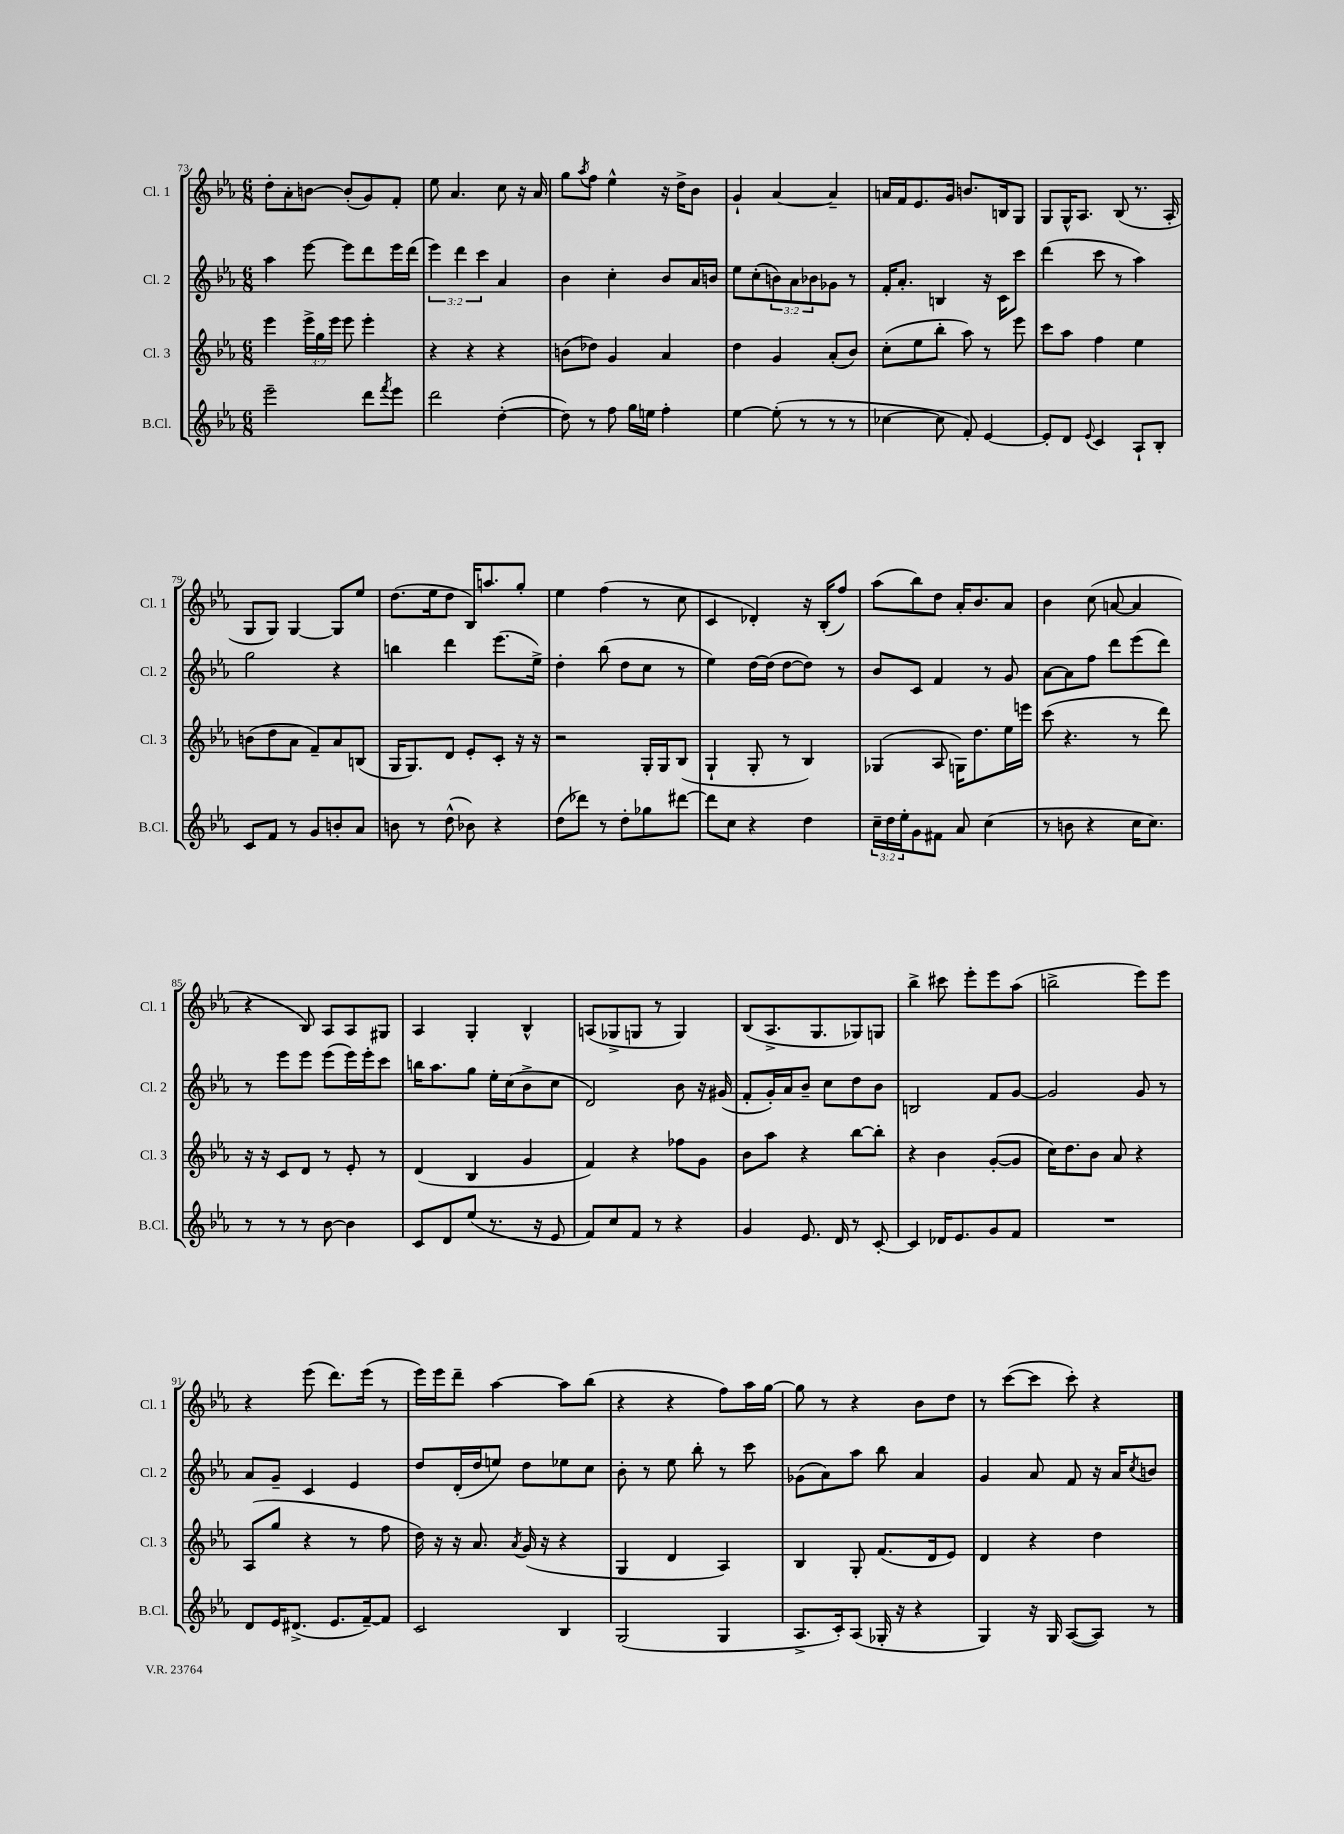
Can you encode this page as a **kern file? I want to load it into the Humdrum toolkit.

**kern	**kern	**kern	**kern
*staff4	*staff3	*staff2	*staff1
*clefG2	*clefG2	*clefG2	*clefG2
*k[b-e-a-]	*k[b-e-a-]	*k[b-e-a-]	*k[b-e-a-]
*M6/8	*M6/8	*M6/8	*M6/8
2eee-~\	4eee-\	4aa-\	8dd'\L
.	.	.	8a-'\
.	24eee-^\LL	[8eee-\	[8b\J
.	24gg\	.	.
.	24eee-\JJ	.	.
.	8eee-\	8eee-\]L	(8b'/]L
8ddd\L	4eee-'\	8ddd\	8g/)
8qfff/	.	.	.
8eee-\J	.	16eee-\L	8f'/J
.	.	(16ddd\JJ	.
=	=	=	=
2ddd\	4r	6eee-\)	8ee-\
.	.	.	4.a-/
.	.	6ddd\	.
.	4r	.	.
.	.	6ccc\	.
([4dd'\	4r	4a-/	8cc\
.	.	.	16r
.	.	.	16a-/
=	=	=	=
8dd\])	(8b\L	4b-\	8gg\L
.	.	.	8qaa-/
8r	8dd-\J)	.	8ff\J
8ff\	4g/	4cc'\	4ee-^^\
16gg\LL	.	.	.
16ee\JJ	.	.	.
4ff'\	4a-/	8b-/L	16r
.	.	.	16dd^\LK
.	.	16a-/L	8b-\J
.	.	16b/JJ	.
=	=	=	=
[4ee-\	4dd\	8ee-\L	4g`/
.	.	(8cc'\	.
(8ee-'\]	4g/	12b\)	[4a-/
.	.	12a-\	.
8r	.	.	.
.	.	12b-\	.
8r	(8a-'/L	8g-\J	4a-~/]
8r	8b-/J)	8r	.
=	=	=	=
[4cc-\	(8cc'\L	16f'/LK	16a/LL
.	.	8.a-'/J	16f/J
.	8ee-\	.	8.e-/
8cc-\]	8bb-'\J	4B/	.
.	.	.	16g/Jk
8f'/)	8aa-\)	.	8.b/L
[4e-/	8r	16r	.
.	.	16c\LK	16B/k
.	8eee-\	8ccc\J	8G/J
=	=	=	=
8e-'/]L	8ccc\L	(4ddd\	8G/L
8d/J	8aa-\J	.	16G^^/K
.	.	.	8.A-/J
8qqe-/	.	.	.
4c/	4ff\	8ccc\	.
.	.	8r	(8B-/
8A-`/L	4ee-\	4aa-\)	8.r
8B-'/J	.	.	.
.	.	.	16A-'/
=	=	=	=
8c/L	(8b\L	2gg\	8G/L
8f/J	8dd\	.	8G/J)
8r	8a-\J	.	[4G/
8g/L	8f~/L)	.	.
8b'/	8a-/	4r	8G/]L
8a-/J	(8B/J	.	8ee-/J
=	=	=	=
8b\	16G/LK	4bb\	(8.dd\L
.	8.G/)	.	.
8r	.	.	.
.	.	.	16ee-\k
(8dd^^\	8d/J	4ddd\	8dd\J
8b-\)	8e-'/L	.	16B-/LK)
.	.	.	8.aa/
4r	8c'/J	(8.eee-\L	.
.	16r	.	8gg'/J
.	16r	16ee-^\Jk)	.
=	=	=	=
(8dd\L	2r	4dd'\	4ee-\
8ddd-\J)	.	.	.
8r	.	(8bb-\	(4ff\
8dd'\L	.	8dd\L	.
8gg-\	16G'/LL	8cc\J	8r
.	16G/J	.	.
[8ddd#\J	(8B-/J	8r	8cc\
=	=	=	=
8ddd#\]L	4G`/	4ee-\)	4c/
8cc\J	.	.	.
4r	8G'/	[16dd\LL	4d-'/)
.	.	(16dd\]JJ	.
.	8r	[8dd\L	.
4dd\	4B-/)	8dd\]J)	16r
.	.	.	(16B-'/LK
.	.	8r	8ff/J)
=	=	=	=
24cc~\LL	(4G-/	8b-/L	(8aa-\L
24dd\	.	.	.
24ee-'\J	.	.	.
8g\	.	8c/J	8bb-\)
8f#\J	8A-/	4f/	8dd\J
8a-/	16G\LK)	.	16a-'/LK
.	8.dd\	.	8.b-/
(4cc\	.	8r	.
.	16ee-\L	8g/	8a-/J
.	16eee\JJ	.	.
=	=	=	=
8r	(8ccc\	[8a-\L	4b-\
8b\	4.r	8a-\]	.
4r	.	8ff\J	(8cc\
.	.	8ddd\L	[8a/
16cc\LK	8r	(8eee-\	4a/]
8.cc\J)	.	.	.
.	8ddd\)	8ddd\J)	.
=	=	=	=
8r	16r	8r	4r
.	16r	.	.
8r	8c/L	8eee-\L	.
8r	8d/J	8eee-\J	8B-/)
[8b-\	8r	(8eee-\L	8A-/L
4b-\]	8e-'/	16eee-\L)	8A-/
.	.	16eee-'\J	.
.	8r	8ccc\J	8G#/J
=	=	=	=
8c/L	(4d/	16bb\LK	4A-/
.	.	8.aa-\	.
8d/	.	.	.
(8ee-/J	4B-/	8gg\J	4G'/
8.r	.	16ee-'\LL	.
.	.	(16cc\J	.
.	4g/	8b-^\	4B-^^/
16r	.	.	.
8e-/	.	8cc\J	.
=	=	=	=
8f/L)	4f/)	2d/)	(8A/L
8cc/	.	.	8G-^/
8f/J	4r	.	8G/J
8r	.	.	8r
4r	8ff-\L	8b-\	4G/)
.	8g\J	16r	.
.	.	(16g#/	.
=	=	=	=
4g/	8b-\L	8f'/L	(8B-/L
.	8aa-\J	16g'/L)	8.A-^/
.	.	16a-/J	.
8.e-/	4r	8b-~/J	.
.	.	.	8.G/
.	.	8cc\L	.
16d/	.	.	.
8r	[8bb-\L	8dd\	8G-/)
[8c'/	8bb-'\]J	8b-\J	8G/J
=	=	=	=
4c/]	4r	2B/	4bb-^\
16d-/LK	4b-\	.	8ccc#\
8.e-/	.	.	.
.	.	.	8eee-'\L
8g/	([8g'/L	8f/L	8eee-\
8f/J	8g/]J	[8g/J	(8aa-\J
=	=	=	=
2.r	16cc\LK)	2g/]	2bb^\
.	8.dd\	.	.
.	8b-\J	.	.
.	8a-/	.	.
.	4r	8g/	8eee-\L)
.	.	8r	8eee-\J
=	=	=	=
8d/L	(8A-/L	8a-/L	4r
16e-/K	8gg/J	8g~/J	.
(8.d#^/J	.	.	.
.	4r	4c/	(8eee-\
8.e-/L	.	.	8.ddd\L)
.	8r	4e-/	.
[16f~/k)	.	.	(16eee-\Jk
8f/]J	8ff\	.	8r
=	=	=	=
2c/	16dd\)	8dd/L	16eee-\LL)
.	16r	.	16eee-\J
.	16r	(16d'/L	8ddd~\J
.	8.a-/	16dd/J	.
.	.	8ee/J)	[4aa-\
.	8qa-/	.	.
.	(16g/	8dd\L	.
.	16r	.	.
4B-/	4r	8ee-\	8aa-\]L
.	.	8cc\J	(8bb-\J
=	=	=	=
(2G/	4G/	8b-'\	4r
.	.	8r	.
.	4d/	8ee-\	4r
.	.	8bb-'\	.
4G/	4A-/)	8r	8ff\L)
.	.	8ccc\	16aa-\L
.	.	.	[16gg\JJ
=	=	=	=
8.A-^/L	4B-/	(8g-\L	8gg\]
.	.	8a-\)	8r
16c'/k)	.	.	.
(8A-/J	8G'/	8aa-\J	4r
16G-'/	(8.f/L	8bb-\	.
16r	.	.	.
4r	.	4a-/	8b-\L
.	16d/k	.	.
.	8e-/J)	.	8dd\J
=	=	=	=
4G/)	4d/	4g/	8r
.	.	.	([8ccc\L
16r	4r	8a-/	8ccc\]J
16G/	.	.	.
([8A-/L	.	8f/	8ccc'\)
8A-/]J)	4dd\	16r	4r
.	.	16a-/LK	.
.	.	8qcc/	.
8r	.	8b/J	.
==	==	==	==
*-	*-	*-	*-
